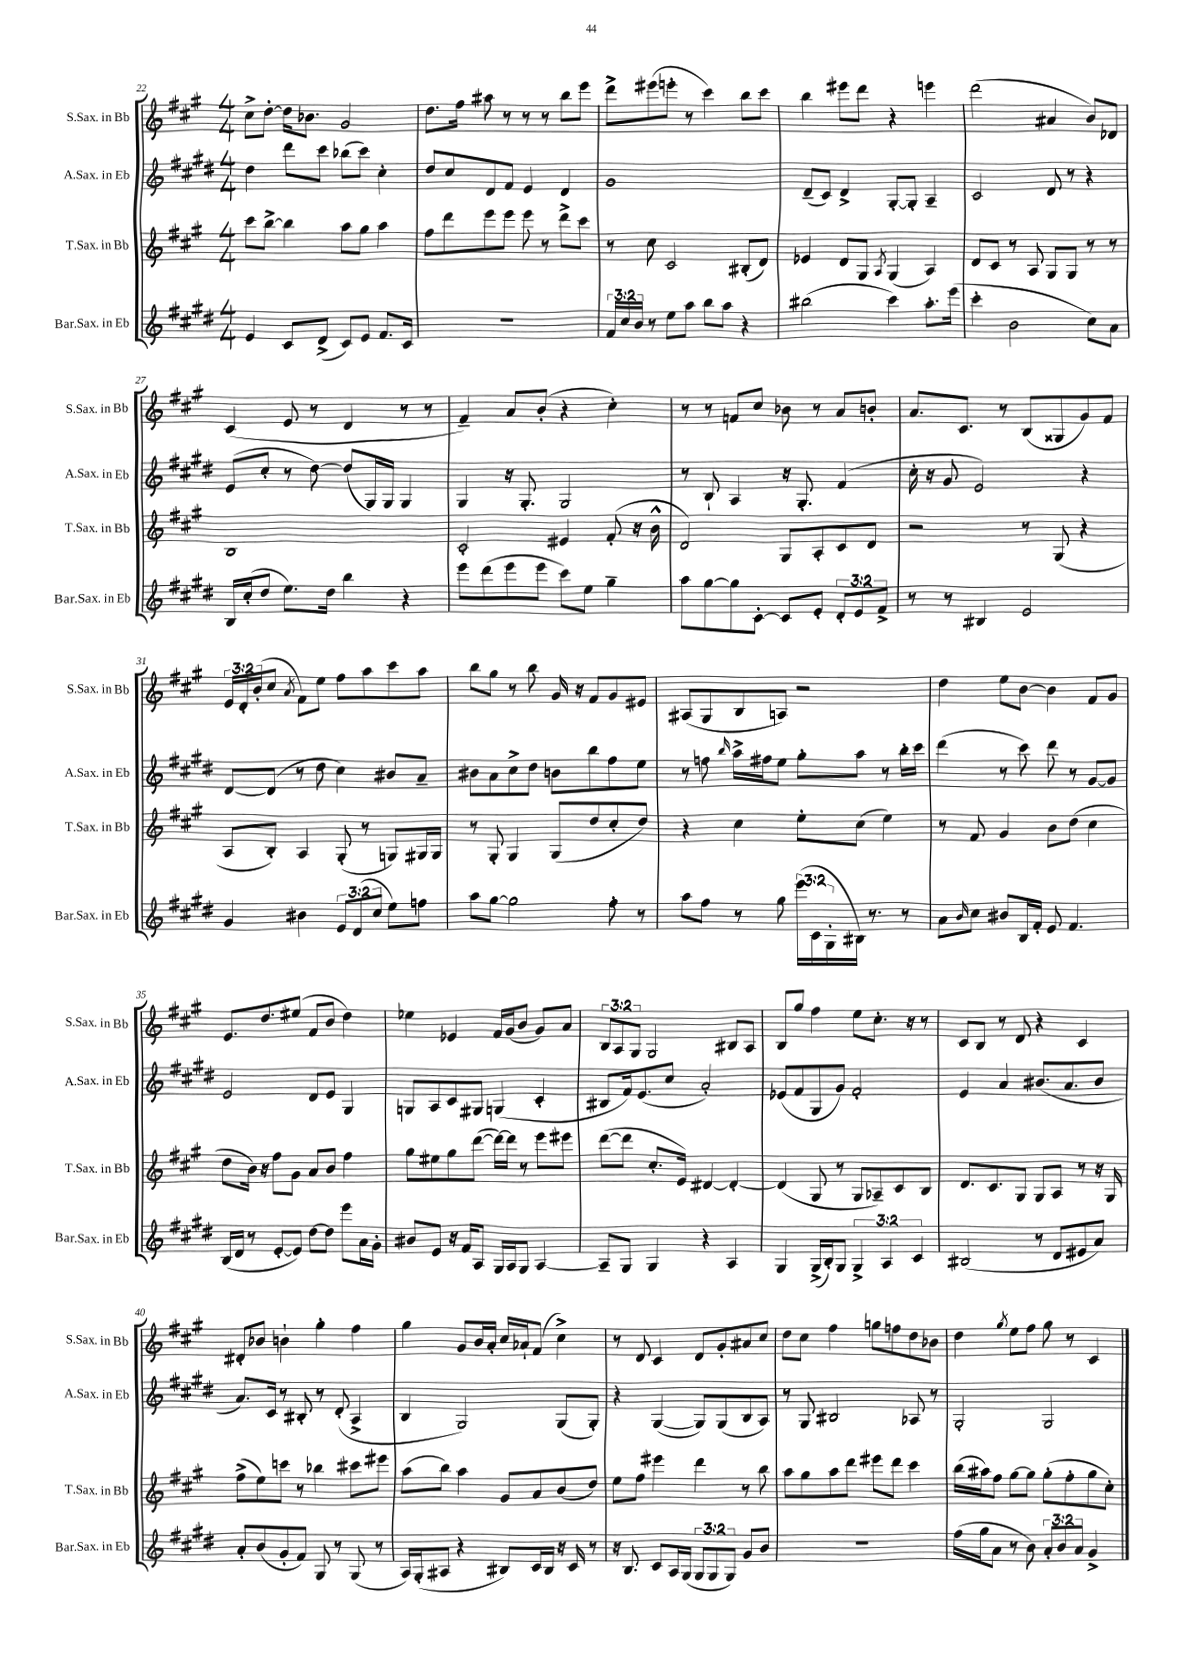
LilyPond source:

<<
\new StaffGroup <<
\new Staff = "s0" \with { instrumentName = "S.Sax. in Bb" shortInstrumentName = "S.Sax. in Bb" } {
    \clef treble \key a \major \numericTimeSignature \time 4/4 \override Staff.TupletNumber.text = #tuplet-number::calc-fraction-text
    cis''8-> d''8~-. d''16 bes'8. gis'2 |
    d''8. fis''16 ais''8 r8 r8 r8 b''8 e'''8 |
    d'''8-> eis'''8( e'''8-. r8 cis'''4) b''8 cis'''8 |
    b''4 eis'''8 d'''8 r4 e'''4 |
    d'''2( ais'4 b'8) des'8 |
    cis'4( e'8 r8 d'4 r8 r8 |
    fis'4--) a'8 b'8-.( r4 cis''4-.) |
    r8 r8 f'8 cis''8 bes'8 r8 a'8 b'8-. |
    a'8. cis'8. r8 b8( gisis8 gis'8) fis'8 |
    \tuplet 3/2 { e'16 d'16-. b'16-.( } cis''8 \acciaccatura { a'8 } fis'8) e''8 fis''8 a''8 cis'''8 a''8 |
    b''8 gis''8 r8 b''8 gis'16 r16 fis'8 gis'8 eis'8 |
    ais8( gis8 b8 a8) r2 |
    d''4 e''8 b'8~ b'4 fis'8 gis'8 |
    e'8. d''8. eis''8( fis'8 b'8 d''4) |
    ees''4 ees'4 fis'16 gis'16( b'8 gis'8) a'8 |
    \tuplet 3/2 { b8 a8 gis8 } gis2 bis8 a8 |
    b8 gis''8 fis''4 e''8 cis''8.-. r16 r8 |
    cis'8 b8 r8 d'8 r4 cis'4 |
    dis'8-. bes'8 b'4-! gis''4-. fis''4 |
    gis''4 gis'8 b'16 a'16-. cis''16 aes'16-! fis'8( cis''4->) |
    r8 d'8 cis'4 d'8 gis'8-. ais'8 cis''8 |
    d''8 cis''8 fis''4 g''8 f''8 d''8 bes'8 |
    d''4 \acciaccatura { gis''8 } e''8 fis''8 gis''8 r8 cis'4 \bar "|." |
}
\new Staff = "s1" \with { instrumentName = "A.Sax. in Eb" shortInstrumentName = "A.Sax. in Eb" } {
    \clef treble \key e \major \numericTimeSignature \time 4/4
    dis''4 dis'''8 cis'''8 bes''8( cis'''8) cis''4-. |
    dis''8 cis''8 dis'8 fis'8 e'4 dis'4 |
    gis'1 |
    dis'8--( cis'8) dis'4-> gis8~-. gis8-. a4-- |
    cis'2 dis'8 r8 r4 |
    e'8( cis''8-. r8 dis''8~) dis''8( gis16) gis16 gis4 |
    gis4 r16 gis8.-. gis2 |
    r8 b8-! a4 r16 gis8.-. fis'4( |
    cis''16-. r16 gis'8 e'2) r4 |
    dis'8~ dis'8( r8 dis''8 cis''4) bis'8 a'8-- |
    bis'8 a'8 cis''8-> dis''8 b'8 b''8 fis''8 e''8 |
    r8 f''8 \grace { b''16 } a''16-> fis''16 e''8 gis''8-. a''8 r8 b''16-. cis'''16 |
    dis'''4( r8 cis'''8) dis'''8 r8 gis'8~ gis'8 |
    e'2 dis'8 e'8 gis4 |
    g8 a8 cis'8 gis8 g4( cis'4-. |
    bis8 fis'16) e'8.( cis''8 a'2-.) |
    ees'8( fis'8 gis8 gis'8) fis'2-. |
    e'4 a'4 bis'8.( a'8. bis'8 |
    a'8.) cis'16 r8 bis8-. r8 dis'8-.( a4-> |
    b4 gis2) gis8( gis8-.) |
    r4 gis4~( gis8) gis8( b8 a8) |
    r8 gis8 bis2 aes8 r8 |
    gis2-. gis2 \bar "|." |
}
\new Staff = "s2" \with { instrumentName = "T.Sax. in Bb" shortInstrumentName = "T.Sax. in Bb" } {
    \clef treble \key a \major \numericTimeSignature \time 4/4
    cis'''8 b''8~-> b''4 a''8 gis''8 a''4 |
    fis''8 d'''8 e'''8 e'''8 e'''8 r8 d'''8-> cis'''8 |
    r8 cis''8 cis'2 bis8-.( d'8) |
    ees'4 d'8 gis8 \acciaccatura { a8 } gis4( a4) |
    d'8 cis'8 r8 a8 gis8 gis8 r8 r8 |
    b1 |
    cis'2-. eis'4 fis'8-.( r16 b'16-^ |
    d'2) gis8 a8-. cis'8 d'8 |
    r2 r8 gis8( r4 |
    a8 b8-.) a4 gis8-.( r8 g8) gis16 gis16 |
    r8 gis8-. gis4 gis8( d''8 cis''8-. d''8) |
    r4 cis''4 e''8-. cis''8( e''4) |
    r8 fis'8 gis'4 b'8 d''8( cis''4 |
    d''8 b'16) r16 fis''8 gis'8 a'8 b'8 fis''4 |
    gis''8 eis''8 gis''8 d'''8~( d'''16~) d'''16 r8 e'''8 eis'''8 |
    d'''8~( d'''8 cis''8.-. e'16) dis'4~ dis'4~-. |
    dis'4( gis8 r8 gis8 aes8--) cis'8 b8 |
    d'8. cis'8. gis8 gis8 a8 r8 r16 gis16 |
    fis''8->( e''8) c'''8 r8 bes''4 cis'''8 eis'''8 |
    a''8( b''8) a''4 gis'8 a'8 b'8( d''8) |
    e''8 fis''8 eis'''4 d'''4 r8 b''8 |
    a''8 gis''8 a''8 d'''8 eis'''8 d'''8 cis'''4 |
    b''16( ais''16) fis''8 gis''8~ gis''8 gis''8-.( fis''8-. gis''8 cis''8-.) \bar "|." |
}
\new Staff = "s3" \with { instrumentName = "Bar.Sax. in Eb" shortInstrumentName = "Bar.Sax. in Eb" } {
    \clef treble \key e \major \numericTimeSignature \time 4/4 \override Staff.TupletNumber.text = #tuplet-number::calc-fraction-text
    e'4 cis'8 dis'8->( cis'8) e'8 fis'8. cis'16 |
    R1 |
    \tuplet 3/2 { fis'16 cis''16 b'16 } r8 e''8 a''8 b''8 a''8 r4 |
    bis''2( cis'''4) a''8.-. e'''16( |
    cis'''4-. b'2 cis''8) a'8 |
    b16 cis''16-.( dis''8 e''8.) dis''16 b''4 r4 |
    e'''8 dis'''8( e'''8 e'''8 cis'''8) e''8 gis''4-- |
    a''8 gis''8~ gis''8 cis'8~-. cis'8 e'8-. \tuplet 3/2 { dis'8-. e'8 fis'8-> } |
    r8 r8 bis4 e'2 |
    gis'4 bis'4 \tuplet 3/2 { e'8 dis'8( cis''8 } e''8) f''8 |
    a''8 gis''8~ gis''2 fis''8-. r8 |
    a''8 fis''8 r8 gis''8 \tuplet 3/2 { e'''16( cis'16 gis16-. } bis16) r8. r8 |
    a'8 \grace { b'16 } cis''8 bis'8 b16 fis'16-. e'8 fis'4. |
    b16( dis'16 r8 e'8~-. e'8) dis''8~ dis''8 e'''8 a'16 gis'16-. |
    bis'8 e'8 r16 fis'16 a8 gis16 a16 gis8 a4~ |
    a8-- gis8 gis4 r4 a4 |
    gis4 gis16->( b16-.) gis8 \tuplet 3/2 { gis4-> a4 cis'4 } |
    bis2( r8 dis'8 eis'8 a'8) |
    a'8-. b'8( gis'8-. fis'8) gis8 r8 gis8( r8 |
    a16) gis16-.( ais8 r4 bis8) cis'16 bis16 r16 cis'16 r8 |
    r16 b8. cis'8 a16 gis16( \tuplet 3/2 { gis8 gis8 gis8) } gis'8 b'8 |
    R1 |
    fis''16( gis''16 a'8 r8 b'8) \tuplet 3/2 { a'8-. b'8 a'8 } gis'4-> \bar "|." |
}
>>
>>
\layout { \context { \Score currentBarNumber = #22 } }
